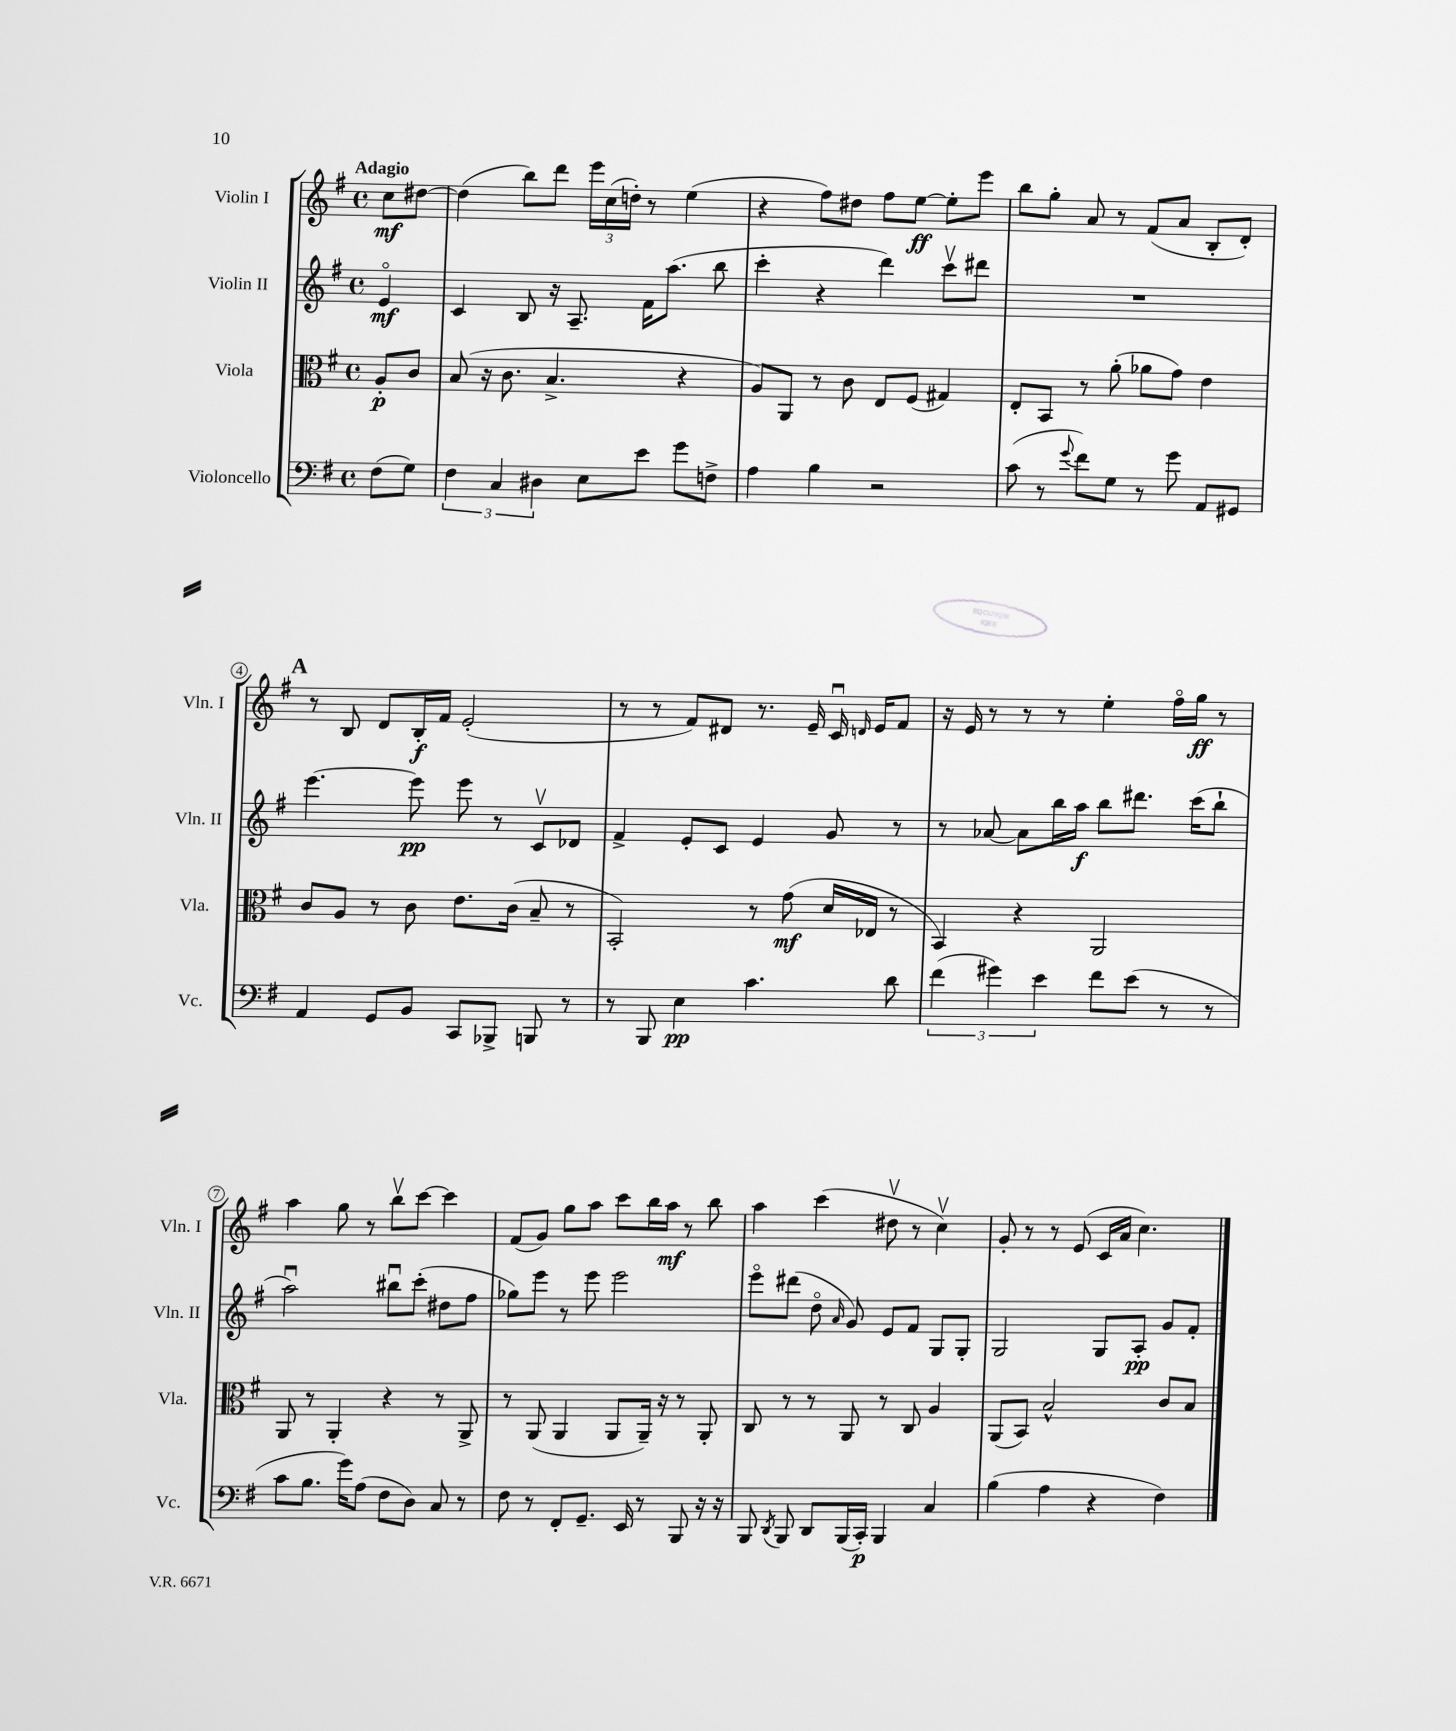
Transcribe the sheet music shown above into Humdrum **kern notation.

**kern	**kern	**kern	**kern
*staff4	*staff3	*staff2	*staff1
*clefF4	*clefC3	*clefG2	*clefG2
*k[f#]	*k[f#]	*k[f#]	*k[f#]
*M4/4	*M4/4	*M4/4	*M4/4
*met(c)	*met(c)	*met(c)	*met(c)
(8F#\L	8A'/L	4eo/	8cc\L
8G\J)	8c/J	.	[8dd#\J
=	=	=	=
6F#\	(8B/	4c/	(4dd#\]
.	16r	.	.
6C/	.	.	.
.	8.c\	.	.
.	.	8B/	8bb\L)
6D#\	.	.	.
.	4.B^/	16r	8ddd\J
.	.	8.A~/	.
8E\L	.	.	24eee\LL
.	.	.	(24cc\
.	.	.	24dd'\JJ)
8e\J	.	16f#\LK	8r
.	.	(8.aa\J	.
8g\L	4r	.	(4ee\
8F^\J	.	8bb\	.
=	=	=	=
4A\	8A/L)	4ccc'\	4r
.	8AA/J	.	.
4B\	8r	4r	8ff#\L)
.	8c\	.	8dd#\J
2r	8E/L	4ddd\)	8ff#\L
.	(8F#/J	.	[8ee\J
.	4G#/)	8cccv\L	8ee'\]L
.	.	8ddd#\J	8eee\J
=	=	=	=
(8c\	8E'/L	1r	8bb\L
8r	8BB/J	.	8gg'\J
8qqg/	.	.	.
8f#\L)	8r	.	8a/
8G\J	(8a'\	.	8r
8r	8a-\L	.	(8f#/L
8g\	8g\J)	.	8a/J
8AA/L	4e\	.	8B'/L
8GG#/J	.	.	8d'/J)
=	=	=	=
4AA/	8c/L	[4.eee\	8r
.	8A/J	.	8B/
8GG/L	8r	.	8d/L
8BB/J	8c\	8eee\]	16B'/L
.	.	.	16f#/JJ
8CC/L	8.e\L	8eee\	(2e'/
8BBB-^/J	.	8r	.
.	(16c\Jk	.	.
8BBB/	8B~/	8cv/L	.
8r	8r	8d-/J	.
=	=	=	=
8r	2BB'/)	4f#^/	8r
8BBB/	.	.	8r
4E\	.	8e'/L	8f#/L)
.	.	8c/J	8d#/J
4.c\	8r	4e/	8.r
.	(8g\	.	.
.	.	.	16e~/
.	16d/LL	8g/	16cu/
.	.	.	16qqd/
.	16E-/JJ	.	16e/LK
8d\	8r	8r	8f#/J
=	=	=	=
(6f#\	4BB/)	8r	16r
.	.	.	16e/
.	.	[8a-/	8r
6g#\)	.	.	.
.	4r	8a-\]L	8r
6e\	.	.	.
.	.	16bb\L	8r
.	.	16aa\JJ	.
8f#\L	2AA/	8bb\L	4ee'\
(8e\J	.	8.ddd#\J	.
8r	.	.	16ff#o\LL
.	.	(16ccc\LK	16gg\JJ
8r	.	8bb`\J	8r
=	=	=	=
8c\L	8AA/	2aau\)	4aa\
8.B\J	8r	.	.
.	4AA'/	.	8gg\
16g\LK)	.	.	.
(8A\J	.	.	8r
8F#\L	4r	8bb#u\L	8bbv\L
8D\J)	.	(8ccc'\J	[8ccc\J
8C/	8r	8dd#\L	4ccc\]
8r	8AA^/	8ff#\J	.
=	=	=	=
8F#\	8r	8gg-\L)	(8f#/L
8r	(8AA/	8eee\J	8g/J)
8FF#'/L	4AA/	8r	8gg\L
8.GG~/J	.	8eee\	8aa\J
.	8AA/L	2eee\	8ccc\L
16EE/	.	.	.
8r	16AA~/Jk)	.	16bb\L
.	16r	.	16aa\JJ
8BBB/	8r	.	8r
16r	8AA'/	.	8bb\
16r	.	.	.
=	=	=	=
8BBB/	8C/	8eeeo\L	4aa\
8qDD/	.	.	.
8BBB/	8r	(8ddd#\J	.
8DD/L	8r	8ddo\	(4ccc\
.	.	16qqa/	.
(16BBB/L	8AA/	8g/)	.
16CC'/JJ)	.	.	.
4BBB/	8r	8e/L	8dd#v\
.	8C/	8f#/J	8r
4C/	4A/	8G/L	4ccv\)
.	.	8G'/J	.
=	=	=	=
(4B\	(8AA/L	2G/	8g'/
.	8BB/J)	.	8r
4A\	2B^^/	.	8r
.	.	.	(8e/
4r	.	8G/L	16c/LL
.	.	.	16a/JJ
.	.	8A'/J	4.cc\)
4F#\)	8c/L	8g/L	.
.	8B/J	8f#'/J	.
==	==	==	==
*-	*-	*-	*-
